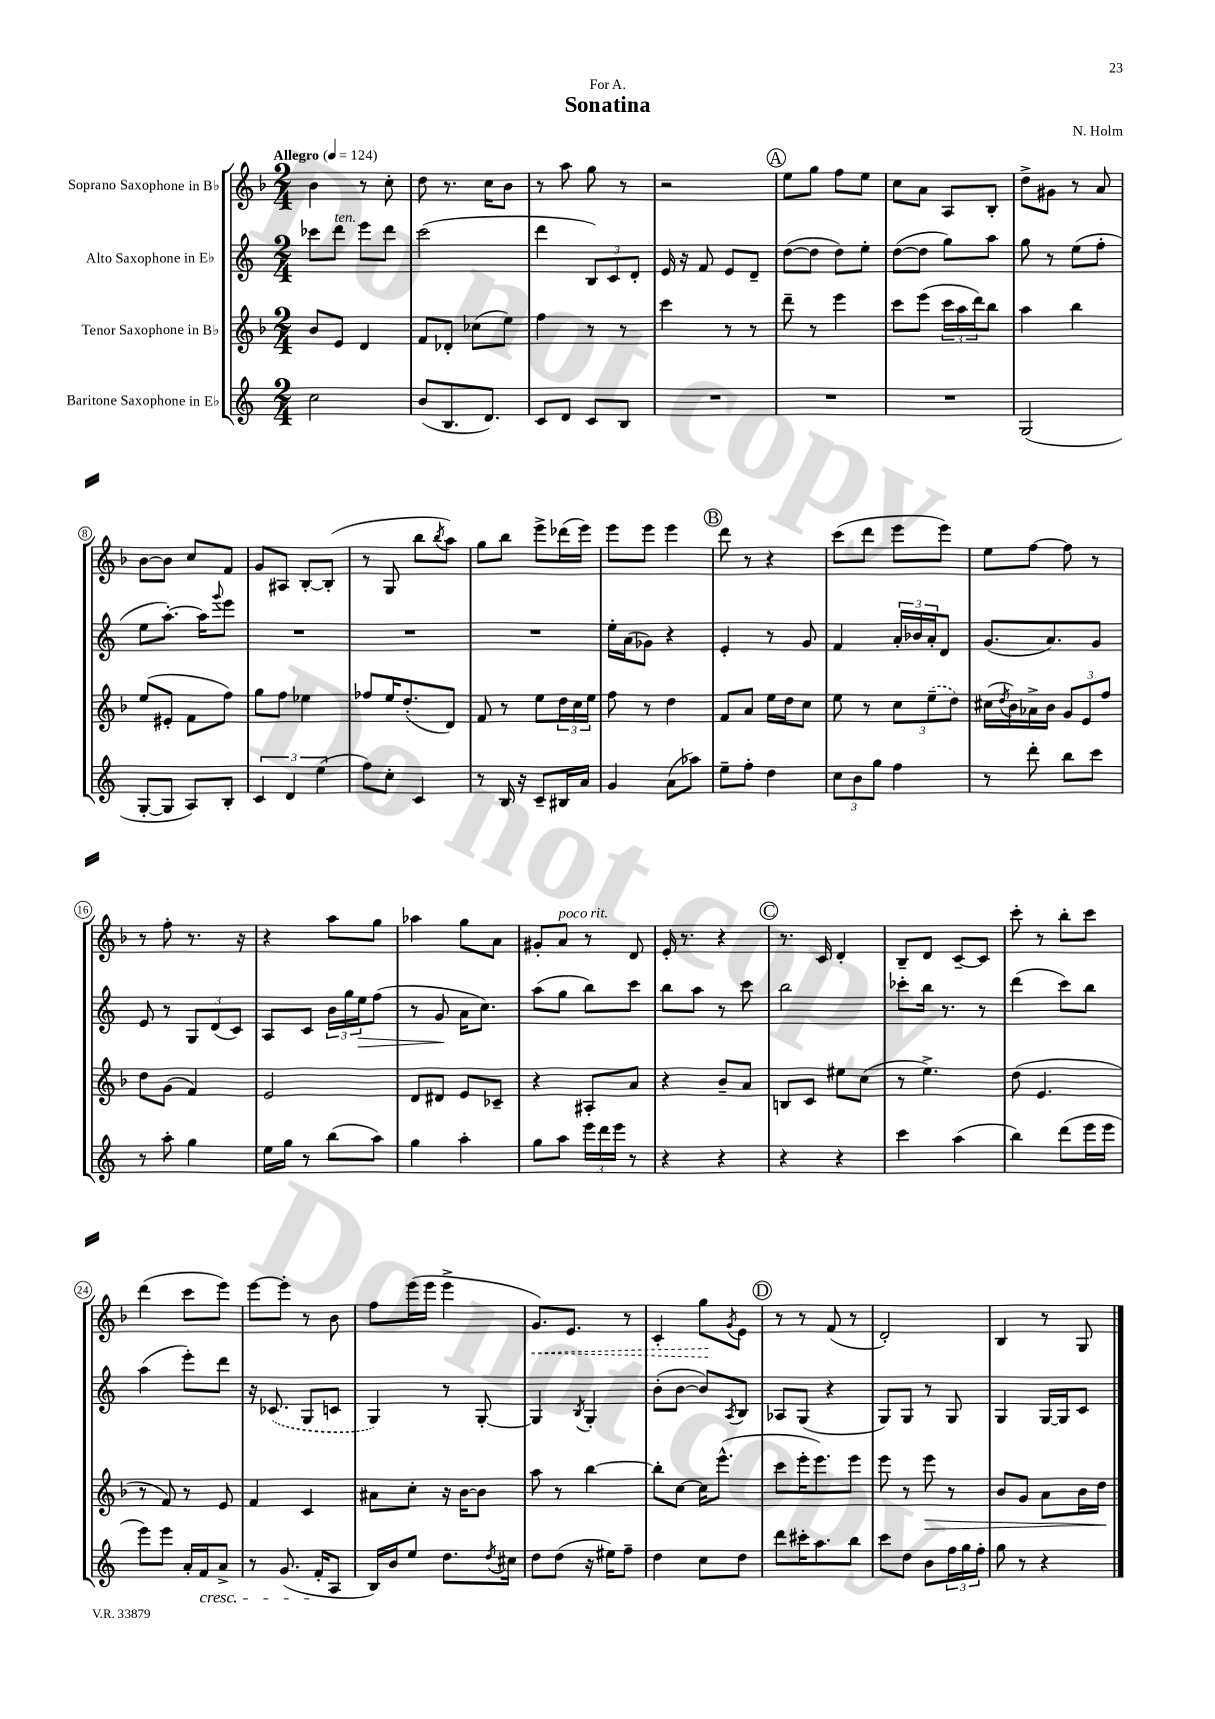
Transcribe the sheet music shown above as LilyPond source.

\header { title = "Sonatina" composer = "N. Holm" dedication = "For A." }
<<
\new StaffGroup <<
\new Staff = "s0" \with { instrumentName = "Soprano Saxophone in Bb" } {
    \clef treble \key f \major \numericTimeSignature \time 2/4 \tempo "Allegro" 4 = 124
    bes'4 r8 c''8-. |
    d''8 r8. c''16 bes'8 |
    r8 a''8 g''8 r8 |
    r2 |
    \mark \markup { \circle "A" } e''8 g''8 f''8 e''8 |
    c''8 a'8 a8 bes8-. |
    d''8-> gis'8 r8 a'8 |
    bes'8~ bes'8 c''8 f'8 |
    g'8 ais8 bes8~-. bes8-.( |
    r8 g8 bes''8 \acciaccatura { bes''8 } a''8) |
    g''8 bes''8 e'''8-> des'''16( e'''16) |
    e'''8 e'''8 e'''4 |
    \mark \markup { \circle "B" } d'''8 r8 r4 |
    c'''8( d'''8 e'''8 e'''8) |
    e''8 f''8~ f''8 r8 |
    r8 f''8-. r8. r16 |
    r4 a''8 g''8 |
    aes''4 g''8 a'8 |
    gis'8-. a'8^\markup { \italic "poco rit." } r8 d'8 |
    e'16-. r8. r4 |
    \mark \markup { \circle "C" } r8. c'16 d'4-. |
    bes8-- d'8 c'8~-- c'8 |
    c'''8-. r8 bes''8-. c'''8 |
    d'''4( c'''8 e'''8) |
    e'''8~ e'''8-. r8 bes'8 |
    f''8 e'''16( e'''16 e'''4-> |
    \once \override Hairpin.style = #'dashed-line g'8.\<) e'8. r8 |
    c'4-. g''8\! \acciaccatura { g'8 } e'8 |
    \mark \markup { \circle "D" } r8 r8 f'8( r8 |
    d'2-.) |
    bes4 r8 g8 \bar "|." |
}
\new Staff = "s1" \with { instrumentName = "Alto Saxophone in Eb" } {
    \clef treble \key c \major \numericTimeSignature \time 2/4
    ces'''8 d'''8^\markup { \italic "ten." } e'''8 d'''8 |
    c'''2( |
    d'''4 \tuplet 3/2 { b8) c'8 d'8-. } |
    e'16 r16 f'8 e'8 d'8-- |
    \mark \markup { \circle "A" } d''8~( d''8 d''8) e''8-. |
    d''8~( d''8 g''8) a''8 |
    g''8 r8 e''8( f''8-. |
    e''8 a''8.~-.) a''16 \appoggiatura { g'''8 } e'''8 |
    R2 |
    R2 |
    R2 |
    e''16-. a'16( ges'8) r4 |
    \mark \markup { \circle "B" } e'4-. r8 g'8 |
    f'4 \tuplet 3/2 { a'16-. bes'16 a'16-. } d'8 |
    g'8.( a'8.) g'8 |
    e'8 r8 \tuplet 3/2 { g8 d'8( c'8) } |
    a8 c'8 \tuplet 3/2 { b'16 g''16 e''16\> } f''8( |
    r8 g'8\! a'16 c''8.) |
    a''8( g''8 b''8) c'''8 |
    b''8 a''8 r8 c'''8 |
    \mark \markup { \circle "C" } b''2 |
    ces'''8-. b''16 r8. r8 |
    d'''4( c'''8) b''8 |
    a''4( e'''8-.) d'''8 |
    r16 \once \slurDashed ces'8.( g8 c'8 |
    g4) r8 g8~-. |
    g4 \acciaccatura { b8 } g4-. |
    b'8-.( b'8~ b'8) \acciaccatura { a8 } b8 |
    \mark \markup { \circle "D" } aes8 g8( r4 |
    g8) g8 r8 g8 |
    g4 g16~ g16 c'8 \bar "|." |
}
\new Staff = "s2" \with { instrumentName = "Tenor Saxophone in Bb" } {
    \clef treble \key f \major \numericTimeSignature \time 2/4
    bes'8 e'8 d'4 |
    f'8 des'8-. ces''8( e''8) |
    f''4 r8 r8 |
    c'''4 r8 r8 |
    \mark \markup { \circle "A" } d'''8-- r8 e'''4 |
    c'''8 e'''8( \tuplet 3/2 { c'''16 a''16 d'''16) } bes''8 |
    a''4 bes''4 |
    e''8( eis'8-. f'8 f''8) |
    g''8 f''8 ees''4 |
    fes''8 e''16 d''8.-.( d'8) |
    f'8 r8 e''8 \tuplet 3/2 { d''16 c''16 e''16 } |
    f''8 r8 d''4 |
    \mark \markup { \circle "B" } f'8 a'8 e''16 d''16 c''8 |
    e''8 r8 \tuplet 3/2 { c''8 \once \slurDashed e''8--( d''8) } |
    cis''16( \acciaccatura { d''8 } bes'16) aes'16-> bes'16 \tuplet 3/2 { g'8 e'8 f''8 } |
    d''8 g'8( f'4) |
    e'2 |
    d'8 dis'8 e'8 ces'8-- |
    r4 ais8-. a'8 |
    r4 bes'8-- a'8 |
    \mark \markup { \circle "C" } b8 c'8 eis''8 c''8( |
    r8 e''4.->) |
    d''8( e'4. |
    r8 f'8) r8 e'8 |
    f'4 c'4 |
    ais'8 c''8-. r16 bes'16~ bes'8 |
    a''8 r8 bes''4~ |
    bes''8-. c''8~ c''16 e'''8.-^( |
    \mark \markup { \circle "D" } c'''8 e'''16-. e'''8.) e'''8 |
    e'''8 r8 e'''8\> r8 |
    bes'8 g'8 a'8 bes'16 d''16\! \bar "|." |
}
\new Staff = "s3" \with { instrumentName = "Baritone Saxophone in Eb" } {
    \clef treble \key c \major \numericTimeSignature \time 2/4
    c''2 |
    b'8( b8. d'8.) |
    c'8 d'8 c'8 b8 |
    R2 |
    \mark \markup { \circle "A" } R2 |
    R2 |
    g2( |
    g8~-. g8 a8) b8-. |
    \tuplet 3/2 { c'4 d'4 e''4( } |
    f''8) c''8-. c'4 |
    r8 b16 r16 c'8-- bis16 a'16 |
    g'4 a'8( aes''8) |
    \mark \markup { \circle "B" } e''8-- f''8-. d''4 |
    \tuplet 3/2 { c''8 b'8 g''8 } f''4 |
    r8 d'''8-. b''8 c'''8 |
    r8 a''8-. g''4 |
    e''16 g''16 r8 b''8( a''8) |
    g''4 a''4-. |
    g''8 a''8 \tuplet 3/2 { e'''16 d'''16 e'''16 } r8 |
    r4 r4 |
    \mark \markup { \circle "C" } r4 r4 |
    c'''4 a''4( |
    b''4) d'''8( e'''16 e'''16 |
    e'''8) e'''8 a'16-. f'16\cresc a'8-> |
    r8 g'8.( f'16-.\! a8 |
    b16) b'16 e''8 d''8. \acciaccatura { d''8 } cis''16 |
    d''8 d''8( r16 eis''16) f''8-- |
    d''4 c''8 d''8 |
    \mark \markup { \circle "D" } d'''8 cis'''16-. a''8. b''8 |
    c'''8 d''8 b'8 \tuplet 3/2 { f''16 g''16 f''16-. } |
    g''8 r8 r4 \bar "|." |
}
>>
>>
\layout { \context { \Score \override BarNumber.stencil = #(make-stencil-circler 0.1 0.3 ly:text-interface::print) } }
